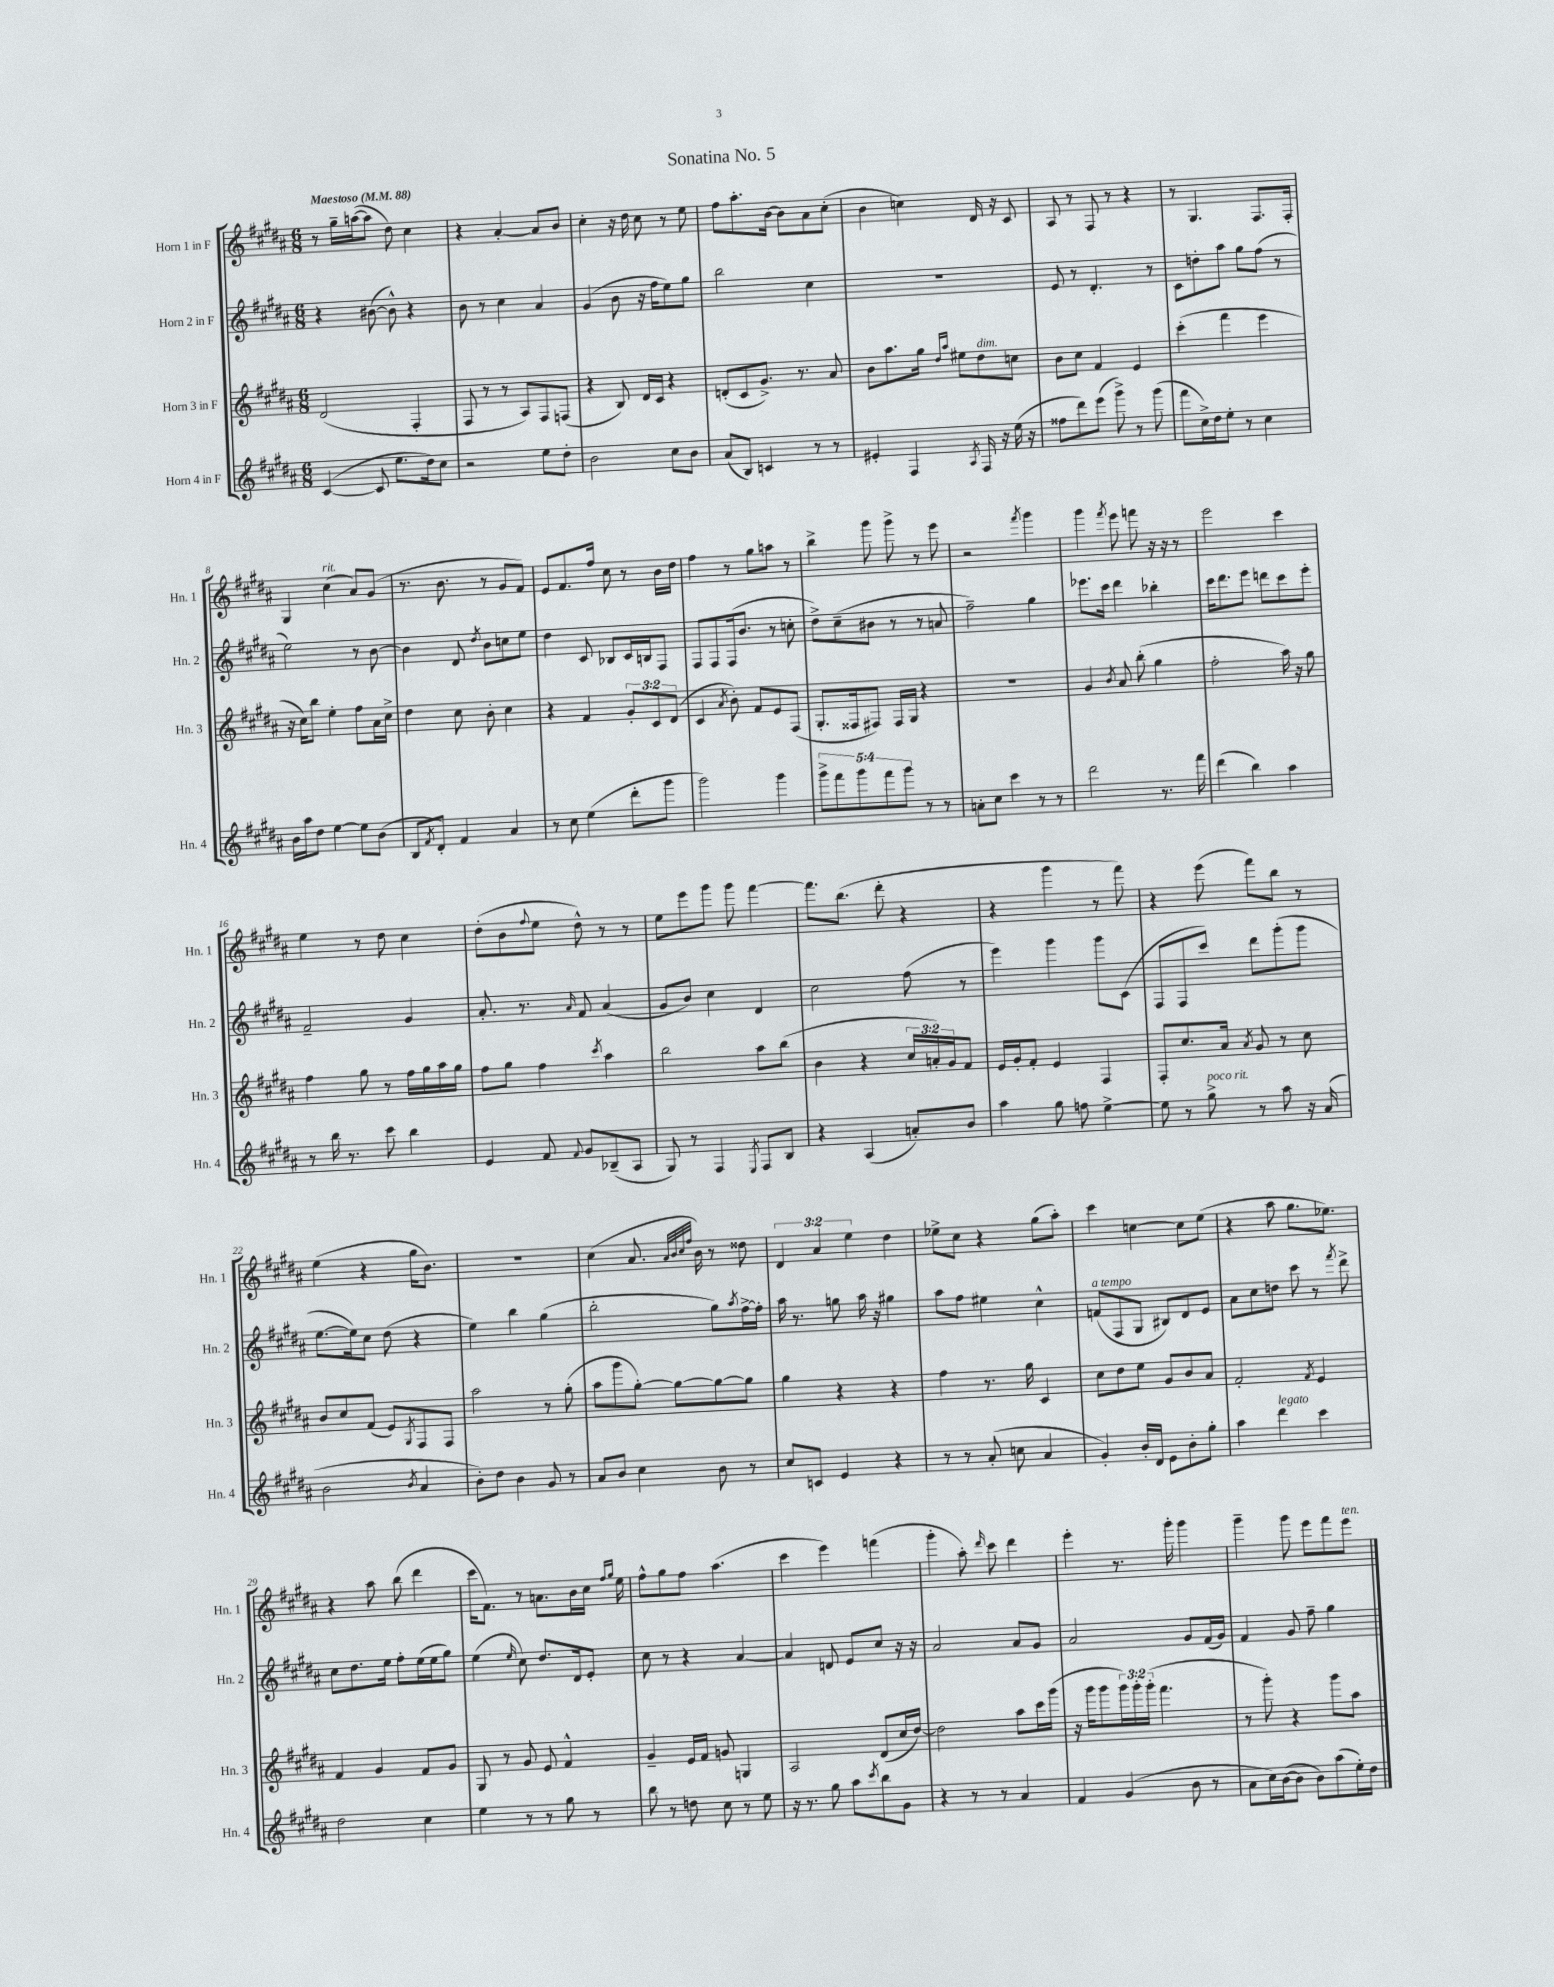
\header { title = "Sonatina No. 5" }
<<
\new StaffGroup <<
\new Staff = "s0" \with { instrumentName = "Horn 1 in F" shortInstrumentName = "Hn. 1" } {
    \clef treble \key b \major \numericTimeSignature \time 6/8 \override Staff.TupletNumber.text = #tuplet-number::calc-fraction-text \tempo "Maestoso" 4 = 88
    r8 gis''16-- a''16~( a''8 dis''8) cis''4 |
    r4 ais'4~-. ais'8 b'8 |
    cis''4-. r16 dis''16 cis''8 r8 e''8 |
    fis''8 ais''8.-. b'16~ b'8 ais'8 cis''8-.( |
    b'4 c''4) dis'16 r16 cis'8 |
    ais8 r8 fis8 r8 r4 |
    r8 gis4. fis8. fis16-. |
    gis4 cis''4^\markup { \italic "rit." }( ais'8) gis'8( |
    r8. b'8. r8 gis'8 fis'8) |
    e'8 fis'8. fis''16 cis''8 r8 b'16 dis''16 |
    fis''4 r8 gis''8 a''8 r8 |
    b''4-> gis'''8 gis'''8-> r8 e'''8 |
    r2 \acciaccatura { fis'''8 } gis'''4 |
    gis'''4 \acciaccatura { fis'''8 } e'''8 f'''8 r16 r16 r8 |
    e'''2 cis'''4 |
    e''4 r8 dis''8 cis''4 |
    dis''8-.( b'8 \appoggiatura { fis''8 } e''8 dis''8-^) r8 r8 |
    e''8 e'''8 gis'''8 gis'''8 fis'''4~ |
    fis'''8. b''8.( dis'''8-. r4 |
    r4 gis'''4 r8 fis'''8) |
    r4 e'''8( fis'''8) b''8 r8 |
    e''4( r4 gis''16 b'8.) |
    R2. |
    cis''4( ais'8. \grace { ais'32 b'32 cis''32 fis''32 } b'16) r8 disis''8 |
    \tuplet 3/2 { dis'4 ais'4 e''4 } dis''4 |
    ees''8-> cis''8 r4 gis''8( ais''8-.) |
    cis'''4 c''4~ c''8 e''8( |
    r4 ais''8 gis''8. ees''8.) |
    r4 ais''8 b''8( dis'''4 |
    cis'''16 fis'8.) r8 a'8. b'16 cis''16 \grace { fis''16 gis''16 } e''16 |
    fis''8-^ gis''8 fis''8 ais''4.( |
    cis'''4 e'''4) f'''4( |
    gis'''4-. ais''8-.) \grace { dis'''16 } cis'''8 dis'''4 |
    e'''4-. r8. gis'''16-. gis'''4 |
    gis'''4-- gis'''8 e'''8 fis'''8 e'''8^\markup { \italic "ten." } \bar "|." |
}
\new Staff = "s1" \with { instrumentName = "Horn 2 in F" shortInstrumentName = "Hn. 2" } {
    \clef treble \key b \major \numericTimeSignature \time 6/8
    r4 bis'8~( bis'8-^) r4 |
    b'8 r8 cis''4 ais'4 |
    gis'4( b'8 r16 fis''16 e''8) gis''8 |
    b''2 cis''4 |
    r2. |
    e'8 r8 dis'4.-. r8 |
    cis'8 d''8-. ais''8 gis''8 fis''8( r8 |
    e''2) r8 b'8~ |
    b'4 dis'8 \acciaccatura { dis''8 } b'8 c''8 e''8 |
    dis''4 cis'8 bes8 cis'16 b16 fis8 |
    fis8 fis8 fis16( b'8. r8 c''8-. |
    dis''8->) cis''8--( bis'8 r8 r8 a'8 |
    fis''2--) gis''4 |
    ees'''8. cis'''16 dis'''4 bes''4-. |
    cis'''16 dis'''8. e'''8 d'''8 cis'''8 e'''8-. |
    fis'2-- gis'4 |
    ais'8.-. r8. \grace { ais'16 } fis'8 ais'4( |
    gis'8 b'8) cis''4 dis'4 |
    cis''2 fis''8( r8 |
    e'''4) gis'''4 gis'''8 cis'8( |
    fis8 fis8 cis'''8) dis'''8 gis'''8-.( gis'''8 |
    e''8.~ e''16) cis''8 dis''8( r4 |
    e''4) b''4 gis''4( |
    b''2-. gis''8) \acciaccatura { ais''8 } fis''16~-> fis''16-. |
    ais''16 r8. g''8 ais''16 r16 gis''4 |
    ais''8 fis''8 eis''4 cis''4-^ |
    f'8^\markup { \italic "a tempo" }( fis8 gis8 bis8) dis'8 e'8 |
    ais'8 cis''8 d''8 cis'''8 r8 \acciaccatura { fis'''8 } dis'''8-> |
    cis''8 dis''8. e''16 fis''8-. e''16( e''16 gis''8) |
    e''4( \grace { e''16 } cis''8) dis''8. dis'16 e'8-. |
    cis''8 r8 r4 ais'4~ |
    ais'4 d'8 e'8 cis''8 r16 r16 |
    ais'2 ais'8 gis'8 |
    ais'2 gis'8 fis'16( gis'16) |
    fis'4 gis'8 fis''8-- gis''4 \bar "|." |
}
\new Staff = "s2" \with { instrumentName = "Horn 3 in F" shortInstrumentName = "Hn. 3" } {
    \clef treble \key b \major \numericTimeSignature \time 6/8 \override Staff.TupletNumber.text = #tuplet-number::calc-fraction-text
    dis'2( fis4-. |
    fis8 r8 r8 ais8) fis8 f8( |
    r4 b8) dis'16 cis'16 r4 |
    d'8-.( cis'8 gis'8.->) r8. ais'8 |
    b'8 ais''8. gis''16 \grace { dis''16 ais''16 } eis''8 dis''8^\markup { \italic "dim." } c''8 |
    b'8 cis''8 fis'4 e'4 |
    cis'''4-.( fis'''4 e'''4 |
    r16 cis''16) b''8 e''4-. fis''8 ais'16 cis''16-> |
    dis''4 cis''8 b'8-. cis''4 |
    r4 fis'4 \tuplet 3/2 { gis'8-. cis'8 dis'8( } |
    cis'4 \acciaccatura { ais'8 } b'8-.) fis'8 e'8 fis8( |
    gis8.-. fisis16 fis8) fis16 gis16 r4 |
    R2. |
    gis'4 \acciaccatura { b'8 } ais'8 b''8-.( gis''4 |
    fis''2-. ais''16) r16 gis''8 |
    fis''4 gis''8 r8 fis''16 gis''16 ais''16 gis''16 |
    fis''8 gis''8 fis''4 \acciaccatura { cis'''8 } ais''4 |
    b''2 ais''8 b''8( |
    b'4 r4 \tuplet 3/2 { cis''16 a'16-.) gis'16 } fis'8 |
    e'16 gis'16-. fis'8-. e'4 fis4 |
    fis8-. cis''8. ais'16 \acciaccatura { ais'8 } gis'8 r8 cis''8 |
    b'8 cis''8 fis'8( e'8) \acciaccatura { gis8 } fis8 fis8 |
    ais''2 r8 gis''8-.( |
    ais''8 gis'''8 gis''8~-.) gis''8~ gis''8~ gis''8 |
    gis''4 r4 r4 |
    fis''4 r8. gis''16 cis'4 |
    cis''8 dis''8 e''8 gis'8 b'8 ais'8 |
    fis'2-. \acciaccatura { fis'8 } e'4 |
    fis'4 gis'4 fis'8 gis'8 |
    gis8 r8 gis'8 e'8 fis'4-^ |
    gis'4-- e'16 fis'16 g'8 g4 |
    ais2 dis'8( cis''16 dis''16~) |
    dis''2 ais''8 cis'''16 gis'''16( |
    r16 gis'''16 gis'''8 \tuplet 3/2 { gis'''16) gis'''16-. gis'''16-.( } fis'''4. |
    r8 gis'''8-.) r4 gis'''8 ais''8 \bar "|." |
}
\new Staff = "s3" \with { instrumentName = "Horn 4 in F" shortInstrumentName = "Hn. 4" } {
    \clef treble \key b \major \numericTimeSignature \time 6/8 \override Staff.TupletNumber.text = #tuplet-number::calc-fraction-text
    cis'4~( cis'8 e''8. dis''16) cis''8 |
    r2 e''8 dis''8-. |
    b'2 cis''8 b'8 |
    ais'8( b8) c'4 r8 r8 |
    eis'4-. fis4 \acciaccatura { ais8 } fis16 r16 e''16( r16 |
    fisis''8 dis'''8) e'''8( gis'''8->) r8 gis'''8( |
    fis'''8 cis''16->) dis''16 e''8-. r8 cis''4 |
    b'16 ais''16 dis''8 e''4~ e''8 b'8( |
    b8 \acciaccatura { fis'8 } dis'8-.) fis'4 ais'4 |
    r8 cis''8 e''4( dis'''8-. gis'''8 |
    gis'''2) gis'''4 |
    \tuplet 5/4 { gis'''8-> fis'''8 gis'''8 fis'''8 gis'''8 } r8 r8 |
    a'8-. cis''8 cis'''4 r8 r8 |
    dis'''2 r8. fis'''16 |
    dis'''4( b''4) ais''4 |
    r8 b''16 r8. cis'''8 b''4 |
    e'4 fis'8 \appoggiatura { fis'8 } gis'8 bes8--( ais8 |
    gis8) r8 fis4 \acciaccatura { e8 } fis8 b8 |
    r4 ais4( a'8-.) b'8 |
    ais''4 gis''8 f''8 e''4~-> |
    e''8 r8 gis''8->^\markup { \italic "poco rit." } r8 ais''8 r16 ais'16( |
    b'2 \acciaccatura { b'8 } ais'4 |
    b'8-.) dis''8 b'4 gis'8 r8 |
    ais'8 b'8 cis''4 b'8 r8 |
    cis''8 c'8 e'4 r4 |
    r8 r8 ais'8-.( c''8 ais'4 |
    gis'4-.) b'16-. dis'16 e'8 b'8-. gis''8-. |
    ais''4 dis'''4^\markup { \italic "legato" } cis'''4 |
    dis''2 cis''4 |
    e''4 r8 r8 gis''8 r8 |
    b''8 r8 d''8 cis''8 r8 e''8 |
    r16 r8. gis''8 ais''8 \acciaccatura { cis'''8 } b''8 gis'8 |
    r4 r8 r8 ais'4 |
    fis'4 gis'4( b'8 r8 |
    ais'8 cis''16) b'16~( b'8 b'8) ais''8( e''16-.) dis''16 \bar "|." |
}
>>
>>
